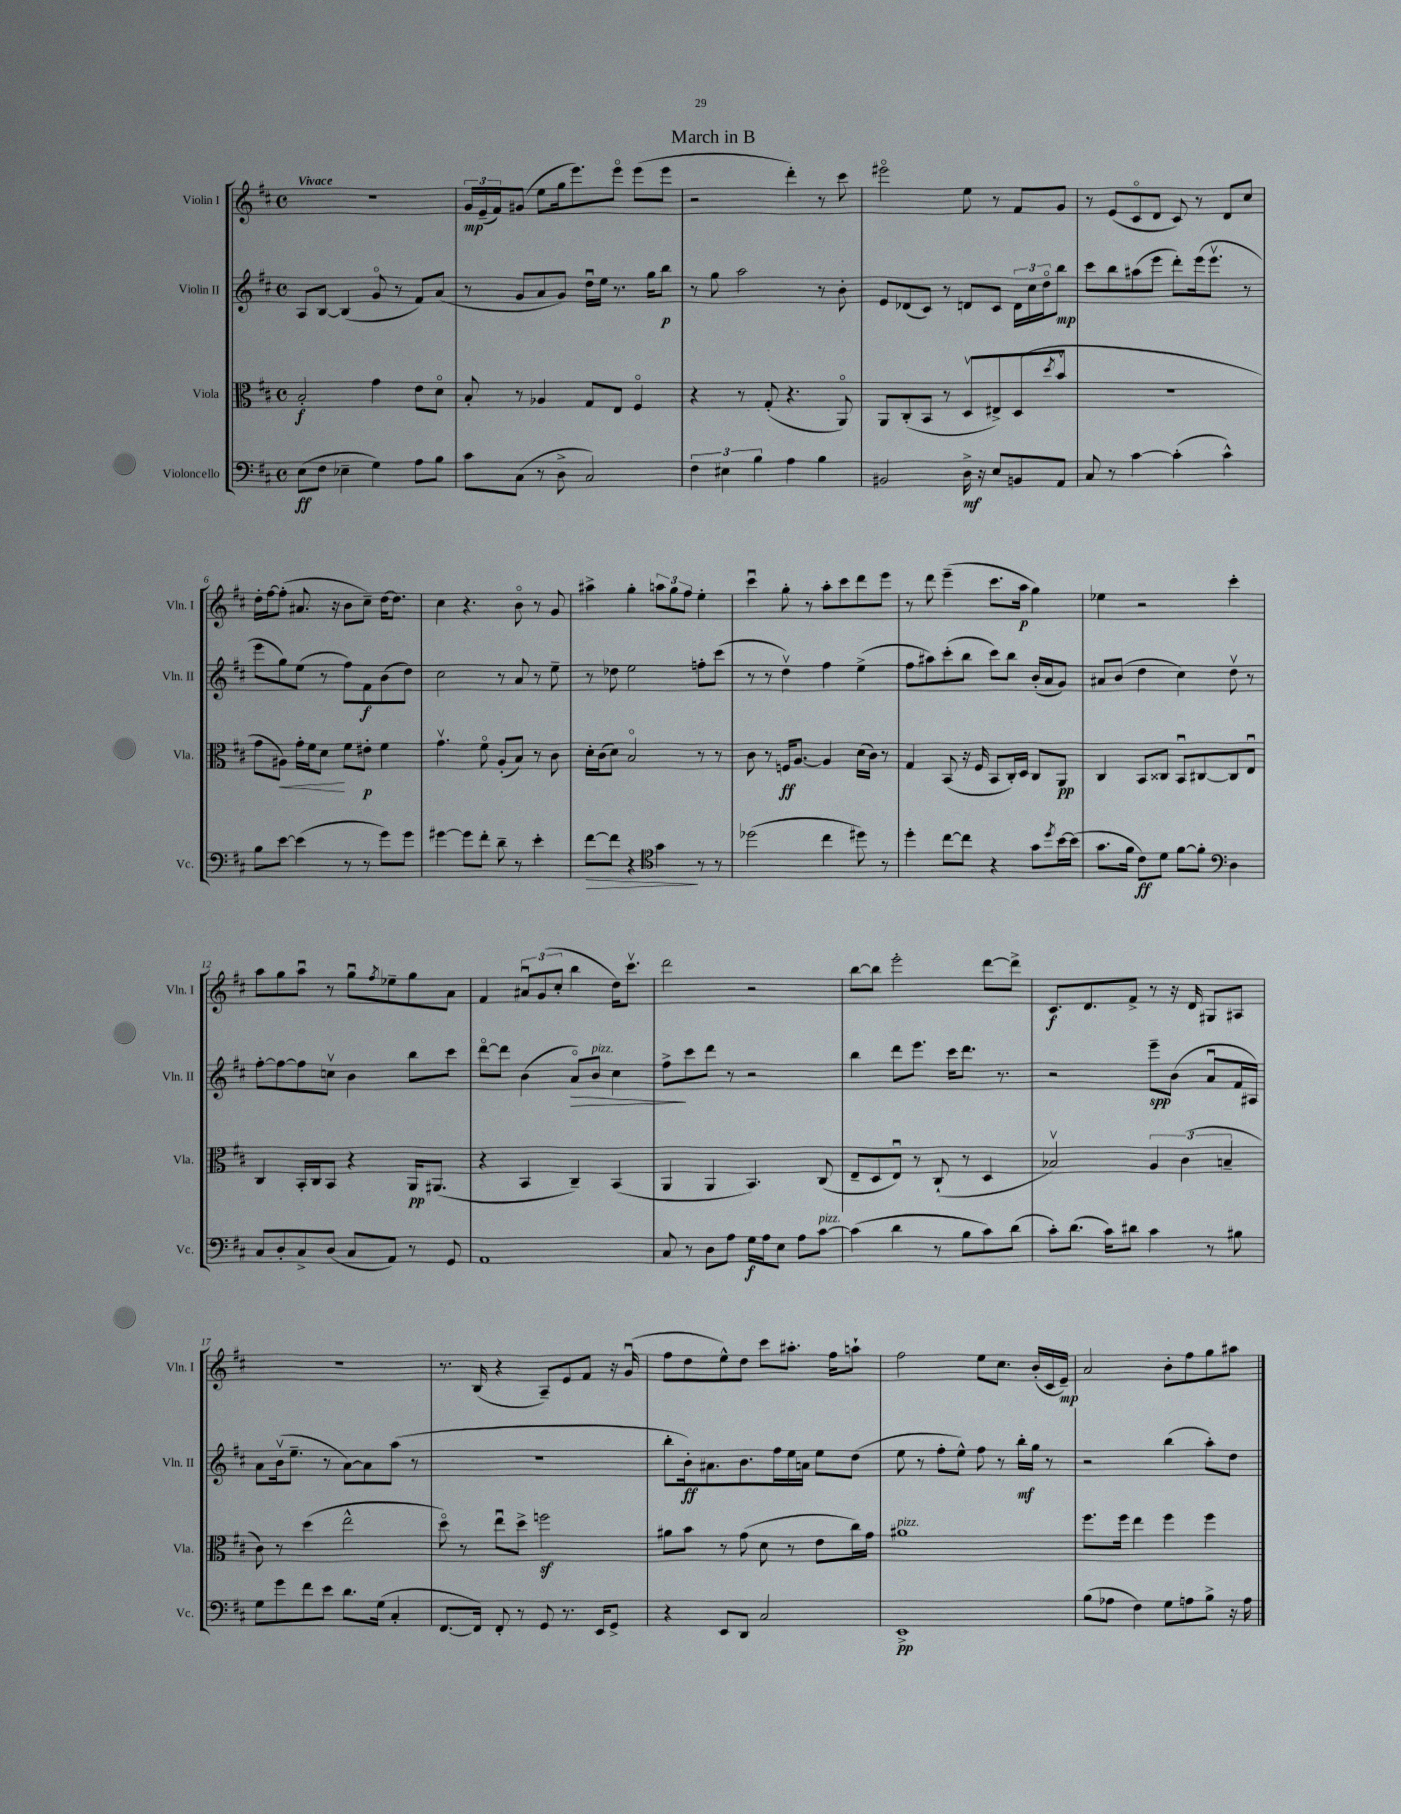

**kern	**dynam	**kern	**dynam	**kern	**dynam	**kern	**dynam
*part4	*part4	*part3	*part3	*part2	*part2	*part1	*part1
*staff4	*staff4	*staff3	*staff3	*staff2	*staff2	*staff1	*staff1
*I"Violoncello	*	*I"Viola	*	*I"Violin II	*	*I"Violin I	*
*I'Vc.	*	*I'Vla.	*	*I'Vln. II	*	*I'Vln. I	*
*clefF4	*	*clefC3	*	*clefG2	*	*clefG2	*
*k[f#c#]	*	*k[f#c#]	*	*k[f#c#]	*	*k[f#c#]	*
*M4/4	*	*M4/4	*	*M4/4	*	*M4/4	*
*met(c)	*	*met(c)	*	*met(c)	*	*met(c)	*
=1	=1	=1	=1	=1	=1	=1	=1
!	!	!	!	!	!	!LO:TX:a:B:t=Vivace	!
(8E\L	ff	2B'/	f	8A/L	.	1r	.
8F#\J	.	.	.	[8B/J	.	.	.
4E-X~\	.	.	.	(4B/]	.	.	.
4G\)	.	4g\	.	8g/	.	.	.
.	.	.	.	8r	.	.	.
8A\L	.	8e\L	.	8f#/L)	.	.	.
8B\J	.	8d\J	.	(8a/J	.	.	.
=2	=2	=2	=2	=2	=2	=2	=2
8c#\L	.	8B'/	.	8r	.	24g/LL	mp
.	.	.	.	.	.	(24e~/	.
.	.	.	.	.	.	24f#/J)	.
(8C#\J	.	8r	.	8g/L	.	(8g#X/J	.
8r	.	4A-X/	.	8a/	.	8ee\L	.
8D^\	.	.	.	8g/J)	.	16gg\k	.
.	.	.	.	.	.	8.eee\)	.
2C#/)	.	8G/L	.	16ddu\LL	.	.	.
.	.	.	.	16ee\JJ	.	.	.
.	.	8E/J	.	8.r	.	8eee\J	.
.	.	4F#/	.	.	.	(8eee\L	.
.	.	.	.	16gg\KL	.	.	.
.	.	.	.	8bb\J	p	8eee\J	.
=3	=3	=3	=3	=3	=3	=3	=3
6F#\	.	4r	.	8r	.	2r	.
.	.	.	.	8gg\	.	.	.
6E#X\	.	.	.	.	.	.	.
.	.	8r	.	2aa\	.	.	.
6B\	.	.	.	.	.	.	.
.	.	(8G'/	.	.	.	.	.
4A\	.	4.r	.	.	.	4ddd'\)	.
4B\	.	.	.	8r	.	8r	.
.	.	8AA/)	.	8b'\	.	8ccc#\	.
=4	=4	=4	=4	=4	=4	=4	=4
2BB#X/	.	8AA/L	.	8e/L	.	2eee#X\	.
.	.	(8C#'/	.	(8d-X/	.	.	.
.	.	8BB/J	.	8c#/J)	.	.	.
.	.	8r	.	8r	.	.	.
16D^\	mf	8Dv/L	.	8dn/L	.	8ee\	.
16r	.	.	.	.	.	.	.
8E/L	.	8E#X^/)	.	8c#/J	.	8r	.
8BBn/	.	(8D/	.	24d\LL	.	8f#/L	.
.	.	.	.	24cc#\	.	.	.
.	.	.	.	24dd\J	.	.	.
.	.	8qdd/	.	.	.	.	.
8AA/J	.	8bv/J	.	8bb\J	mp	8g/J	.
=5	=5	=5	=5	=5	=5	=5	=5
8C#/	.	1r	.	8ccc#\L	.	8r	.
8r	.	.	.	8bb\	.	(8e/L	.
[4c#\	.	.	.	(8aa#X\	.	8c#/	.
.	.	.	.	8eee\J	.	8d/J	.
(4c#'\]	.	.	.	8ddd'\L)	.	8c#/)	.
.	.	.	.	(16eee\k	.	8r	.
.	.	.	.	8.eeev\J	.	.	.
4c#^^\)	.	.	.	.	.	8d/L	.
.	.	.	.	8r	.	8cc#/J	.
!!LO:LB:g=z
=6	=6	=6	=6	=6	=6	=6	=6
8B\L	.	8g\L	.	8eee\L	.	16dd'\LL	.
.	.	.	.	.	.	[16ff#\J	.
!	!	!	!LO:HP:b	!	!	!	!
[8e\J	.	8A#X\J)	<	8gg\)	.	(8ff#'\J]	.
(4e\]	.	16g'\LL	.	(8ee\J	.	8.a#X/	.
.	.	16f#\J	.	.	.	.	.
.	.	8d\J	.	8r	.	.	.
.	.	.	.	.	.	16r	.
8r	.	8f#\L	[	8ff#\L)	.	8b\L	.
8r	.	8e#X'\J	p	8f#\	f	8cc#~\J)	.
8g\L)	.	4f#\	.	(8b\	.	[16dd\KL	.
.	.	.	.	.	.	8.dd\J]	.
8g\J	.	.	.	8dd\J)	.	.	.
=7	=7	=7	=7	=7	=7	=7	=7
[4g#X\	.	4.gv\	.	2cc#\	.	4cc#\	.
8g#\L]	.	.	.	.	.	4.r	.
8f#'\J	.	8f#\	.	.	.	.	.
8d~\	.	(8A'/L	.	8r	.	.	.
8r	.	8B/J)	.	8a/	.	8b\	.
4e'\	.	8r	.	8r	.	8r	.
.	.	8c#\	.	8ee~\	.	8g/	.
=8	=8	=8	=8	=8	=8	=8	=8
!	!LO:HP:b	!	!	!	!	!	!
[8f#\L	>	16d'\LL	.	8r	.	4aa#X^\	.
.	.	(16c#\J	.	.	.	.	.
8f#\J]	.	8d\J)	.	8dd-X\	.	.	.
4r	.	2B/	.	2ee\	.	4gg'\	.
*clefC4	*	*	*	*	*	*	*
4g\	.	.	.	.	.	12aan\L	.
.	.	.	.	.	.	12gg\	.
.	.	.	.	.	.	12ff#\J	.
8r	]	8r	.	8ffn'\L	.	4ee'\	.
8r	.	8r	.	(8ccc#\J	.	.	.
=9	=9	=9	=9	=9	=9	=9	=9
(2dd-X\	.	8c#\	.	8r	.	4ccc#u\	.
.	.	8r	.	8r	.	.	.
.	.	16Fn/KL	ff	4ddv\)	.	8gg'\	.
.	.	[8.A/J	.	.	.	.	.
.	.	.	.	.	.	8r	.
4cc#\	.	4A/]	.	4ff#\	.	8aa'\L	.
.	.	.	.	.	.	8ccc#\	.
8dd#X\)	.	(16d\LL	.	(4ee^\	.	8ddd\	.
.	.	16c#\JJ)	.	.	.	.	.
8r	.	8r	.	.	.	8eee\J	.
=10	=10	=10	=10	=10	=10	=10	=10
4dd'\	.	4G/	.	8ff#\L	.	8r	.
.	.	.	.	8aa#X\)	.	8ddd\	.
[8cc#\L	.	(8BB/	.	(8ccc#'\	.	(4eee~\	.
8cc#\J]	.	16r	.	8bb\J	.	.	.
.	.	16F#/	.	.	.	.	.
4r	.	8BB/L	.	8ccc#\L)	.	8.ccc#\L	.
.	.	16C#'/L)	.	8bb\J	.	.	.
.	.	16D/JJ	.	.	.	16aa\Jk	p
8g\L	.	8C#/L	.	(16b'/LL	.	4gg\)	.
.	.	.	.	16a/J	.	.	.
8qdd/	.	.	.	.	.	.	.
[16b\L	.	8AA/J	pp	8g/J)	.	.	.
(16b\JJ]	.	.	.	.	.	.	.
=11	=11	=11	=11	=11	=11	=11	=11
8.g\L	.	4C#/	.	8a#X/L	.	4ee-X\	.
.	.	.	.	(8b/J	.	.	.
16f#\Jk	.	.	.	.	.	.	.
8c#\L)	ff	8BB/L	.	4dd\	.	2r	.
8d\J	.	8C##X/J	.	.	.	.	.
[8f#\L	.	8BBu/L	.	4cc#\)	.	.	.
8f#'\J]	.	[8C#X/	.	.	.	.	.
*clefF4	*	*	*	*	*	*	*
4D\	.	8C#/]	.	8ddv\	.	4ccc#'\	.
.	.	8Eu/J	.	8r	.	.	.
!!LO:LB:g=z
=12	=12	=12	=12	=12	=12	=12	=12
8C#/L	.	4C#/	.	[8ff#'\L	.	8aa\L	.
8D'/	.	.	.	8ff#\_	.	8gg\	.
8C#^/	.	16BB'/LL	.	8ff#\]	.	8aau\J	.
.	.	16C#/J	.	.	.	.	.
(8D/J	.	8BB/J	.	8ccnv\J	.	8r	.
8C#/L	.	4r	.	4b\	.	8ggu\L	.
.	.	.	.	.	.	8qff#/	.
8AA/J)	.	.	.	.	.	8ee-X~\	.
8r	.	16AA/KL	pp	8bb\L	.	8gg\	.
.	.	(8.AA#X/J	.	.	.	.	.
8GG/	.	.	.	8ccc#\J	.	8a\J	.
=13	=13	=13	=13	=13	=13	=13	=13
1AA	.	4r	.	[8ddd\L	.	4f#/	.
.	.	.	.	8ddd\J]	.	.	.
.	.	4BB/	.	(4b\	.	12a#Xu/L	.
.	.	.	.	.	.	(12g/	.
.	.	.	.	.	.	12cc#'/J	.
!	!	!	!	!	!LO:HP:b	!	!
.	.	4C#~/)	.	8a/L)	>	4bb\	.
!	!	!	!	!LO:TX:a:i:t=pizz.	!	!	!
.	.	.	.	8b/J	.	.	.
.	.	(4BB/	.	4cc#\	.	16dd\KL)	.
.	.	.	.	.	.	8.ccc#v\J	.
=14	=14	=14	=14	=14	=14	=14	=14
8C#/	.	4AA/	.	8ff#^\L	.	2ddd\	.
8r	.	.	.	8ccc#\	]	.	.
8D\L	.	4AA/	.	8ddd\J	.	.	.
8A\J	.	.	.	8r	.	.	.
16G\LL	f	4.BB/)	.	2r	.	2r	.
16A\J	.	.	.	.	.	.	.
8E\J	.	.	.	.	.	.	.
8A\L	.	.	.	.	.	.	.
!LO:TX:a:i:t=pizz.	!	!	!	!	!	!	!
[8c#\J	.	(8C#/	.	.	.	.	.
=15	=15	=15	=15	=15	=15	=15	=15
(4c#\]	.	8E~/L	.	4bb\	.	[8bb\L	.
.	.	8D/	.	.	.	8bb\J]	.
4d\	.	8Eu/J)	.	8ddd\L	.	2eee'\	.
.	.	8r	.	8.eee\J	.	.	.
8r	.	(8C#`/	.	.	.	.	.
.	.	.	.	16ccc#\KL	.	.	.
8B\L	.	8r	.	8.ddd\J	.	.	.
8c#\)	.	4D/	.	.	.	[8ddd\L	.
.	.	.	.	8.r	.	.	.
(8d\J	.	.	.	.	.	8ddd^\J]	.
=16	=16	=16	=16	=16	=16	=16	=16
8c#'\L)	.	2B-Xv/)	.	2r	.	8.c#/L	f
(8.d\J	.	.	.	.	.	.	.
.	.	.	.	.	.	8.d/	.
16c#\KL)	.	.	.	.	.	.	.
8d#X\J	.	.	.	.	.	8f#^/J	.
4c#\	.	6A/	.	8eee~\L	spp	8r	.
.	.	.	.	(8b\J	.	16r	.
.	.	(6c#\	.	.	.	.	.
.	.	.	.	.	.	16d/	.
8r	.	.	.	8au/L	.	8G#X/L	.
.	.	6Bn~/	.	.	.	.	.
8B#X\	.	.	.	16f#/L	.	8A#X/J	.
.	.	.	.	16A#X/JJ)	.	.	.
!!LO:LB:g=z
=17	=17	=17	=17	=17	=17	=17	=17
8G\L	.	8c#\)	.	8a\L	.	1r	.
8g\	.	8r	.	(16bv\k	.	.	.
.	.	.	.	8.ee~\J	.	.	.
8f#\	.	(4dd\	.	.	.	.	.
8e\J	.	.	.	8r	.	.	.
8.d\L	.	2ee^^\	.	[8a\L)	.	.	.
.	.	.	.	8a\]	.	.	.
(16G\Jk	.	.	.	.	.	.	.
4C#'/	.	.	.	(8aa\J	.	.	.
.	.	.	.	8r	.	.	.
=18	=18	=18	=18	=18	=18	=18	=18
[8.FF#/L	.	8dd\)	.	1r	.	8.r	.
.	.	8r	.	.	.	.	.
16FF#/Jk])	.	.	.	.	.	(16B/	.
8FF#'/	.	8eeu\L	.	.	.	4r	.
8r	.	8dd^\J	.	.	.	.	.
8GG/	.	2ffnz\	.	.	.	8A~/L)	.
8.r	.	.	.	.	.	8e/	.
.	.	.	.	.	.	8f#/J	.
16EE/KL	.	.	.	.	.	.	.
8GG^/J	.	.	.	.	.	16r	.
.	.	.	.	.	.	(16gu/	.
=19	=19	=19	=19	=19	=19	=19	=19
4r	.	8a#X\L	.	8bb'\L	.	8ff#\L	.
.	.	8b\J	.	16b'\k)	ff	8dd\	.
.	.	.	.	8.a#X\	.	.	.
8EE/L	.	8r	.	.	.	8ee^^\)	.
8DD/J	.	(8g\	.	8.b\	.	8dd\J	.
2C#/	.	8d\	.	.	.	8ccc#\L	.
.	.	.	.	16ff#\L	.	.	.
.	.	8r	.	16ee\	.	8.aa#X'\J	.
.	.	.	.	16an\JJ	.	.	.
.	.	8e\L	.	8ee\L	.	.	.
.	.	.	.	.	.	16ff#\KL	.
.	.	16cc#\L)	.	(8dd\J	.	8aan`\J	.
.	.	16g\JJ	.	.	.	.	.
=20	=20	=20	=20	=20	=20	=20	=20
!	!	!LO:TX:a:i:t=pizz.	!	!	!	!	!
1EE^	pp	1a#X	.	8ee\	.	2ff#\	.
.	.	.	.	8r	.	.	.
.	.	.	.	8ff#'\L	.	.	.
.	.	.	.	8ee^^\J)	.	.	.
.	.	.	.	8ff#\	.	8ee\L	.
.	.	.	.	8r	.	8.cc#\J	.
.	.	.	.	16bb'\LL	mf	.	.
.	.	.	.	16gg\JJ	.	(16b'/LL	.
.	.	.	.	8r	.	16c#/	.
.	.	.	.	.	.	16e~/JJ)	mp
=21	=21	=21	=21	=21	=21	=21	=21
(8B\L	.	8.ff#\L	.	2r	.	2a/	.
8A-X\J	.	.	.	.	.	.	.
.	.	16ff#\Jk	.	.	.	.	.
4F#\)	.	4ee\	.	.	.	.	.
8G\L	.	4ff#\	.	(4bb\	.	8b'\L	.
8An\	.	.	.	.	.	8ff#\	.
8B^\J	.	4ff#\	.	8aa'\L)	.	8gg\	.
16r	.	.	.	8dd\J	.	8aa#X\J	.
16A\	.	.	.	.	.	.	.
==	==	==	==	==	==	==	==
*-	*-	*-	*-	*-	*-	*-	*-
